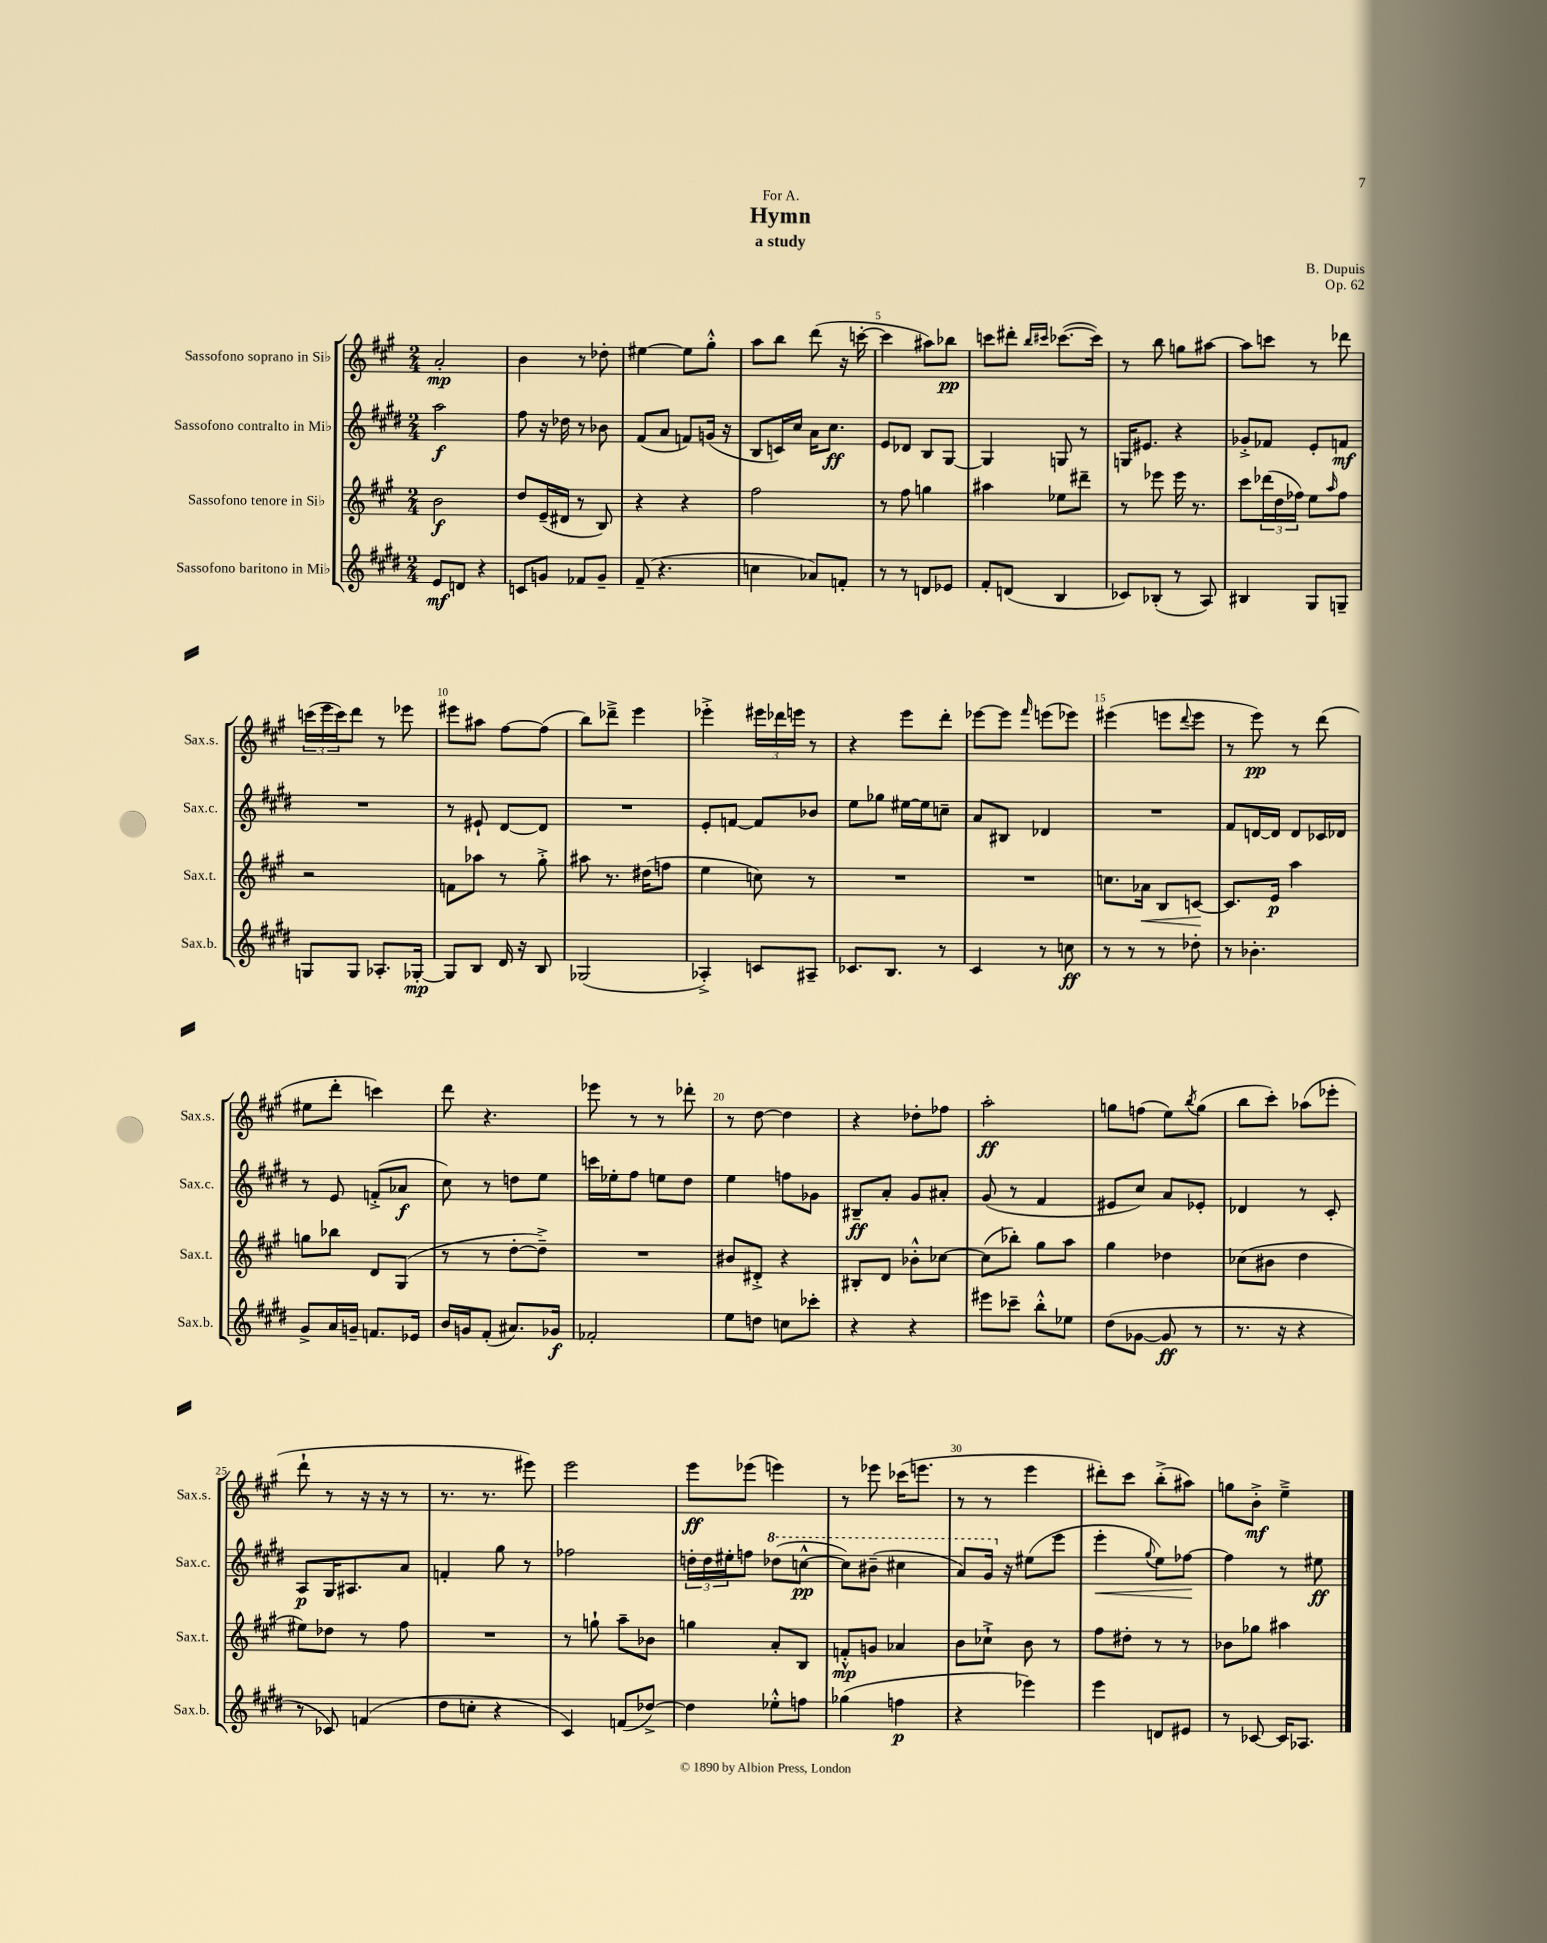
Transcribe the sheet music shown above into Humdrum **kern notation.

**kern	**dynam	**kern	**dynam	**kern	**dynam	**kern	**dynam
*part4	*part4	*part3	*part3	*part2	*part2	*part1	*part1
*staff4	*staff4	*staff3	*staff3	*staff2	*staff2	*staff1	*staff1
*I"Sassofono baritono in Mi♭	*	*I"Sassofono tenore in Si♭	*	*I"Sassofono contralto in Mi♭	*	*I"Sassofono soprano in Si♭	*
*I'Sax.b.	*	*I'Sax.t.	*	*I'Sax.c.	*	*I'Sax.s.	*
*clefG2	*	*clefG2	*	*clefG2	*	*clefG2	*
*k[f#c#g#d#]	*	*k[f#c#g#]	*	*k[f#c#g#d#]	*	*k[f#c#g#]	*
*M2/4	*	*M2/4	*	*M2/4	*	*M2/4	*
=1	=1	=1	=1	=1	=1	=1	=1
8e/L	mf	2b\	f	2aa\	f	2a'/	mp
8dn/J	.	.	.	.	.	.	.
4r	.	.	.	.	.	.	.
=2	=2	=2	=2	=2	=2	=2	=2
8cn/L	.	8dd/L	.	8ff#\	.	4b\	.
8gn/J	.	(16e~/L	.	16r	.	.	.
.	.	16d#X/JJ	.	16dd-X\	.	.	.
8f-X/L	.	8r	.	8r	.	8r	.
8g~/J	.	8B/)	.	8b-X\	.	8dd-X'\	.
=3	=3	=3	=3	=3	=3	=3	=3
(8f#~/	.	4r	.	(8f#/L	.	[4ee#X\	.
4.r	.	.	.	8a/J	.	.	.
.	.	4r	.	8fn/L)	.	8ee#\L]	.
.	.	.	.	(16gn/Jk	.	8gg#'^^\J	.
.	.	.	.	16r	.	.	.
=4	=4	=4	=4	=4	=4	=4	=4
4ccn\	.	2ff#\	.	8B/L	.	8aa\L	.
.	.	.	.	16cn/L)	.	8bb\J	.
.	.	.	.	16cc#/JJ	.	.	.
8a-X/L)	.	.	.	16a\KL	.	(8ddd\	.
.	.	.	.	8.cc#\J	ff	.	.
8fn'/J	.	.	.	.	.	16r	.
.	.	.	.	.	.	[16cccn'\	.
=5	=5	=5	=5	=5	=5	=5	=5
8r	.	8r	.	8e/L	.	4ccc\]	.
8r	.	8ff#\	.	8d-X/J	.	.	.
8dn/L	.	4ggn\	.	8B/L	.	8aa#X\L)	.
8e-X/J	.	.	.	[8G#/J	.	8bb-X\J	pp
=6	=6	=6	=6	=6	=6	=6	=6
8f#'/L	.	4aa#X\	.	4G#/]	.	8cccn\L	.
(8dn/J	.	.	.	.	.	8ddd#X'\J	.
.	.	.	.	.	.	16qqbb/LL	.
.	.	.	.	.	.	16qqccc#X/JJ	.
4B/	.	8ee-X\L	.	8Gn/	.	([8.ccc-X\L	.
.	.	8ddd#X~\J	.	8r	.	.	.
.	.	.	.	.	.	16ccc-\Jk])	.
=7	=7	=7	=7	=7	=7	=7	=7
8c-X/L)	.	8r	.	16Gn/KL	.	8r	.
.	.	.	.	8.e#X/J	.	.	.
(8B-X'/J	.	8eee-X\	.	.	.	8bb\	.
8r	.	16eee-\	.	4r	.	8ggn\L	.
.	.	8.r	.	.	.	.	.
8A/)	.	.	.	.	.	[8aa#X\J	.
=8	=8	=8	=8	=8	=8	=8	=8
4B#X/	.	8ccc#\L	.	8g-X'^/L	.	8aa#\L]	.
.	.	(24ddd-X\L	.	8f-X/J	.	8cccn\J	.
.	.	24dd\	.	.	.	.	.
.	.	24ff-X\JJ)	.	.	.	.	.
8G#/L	.	8ee\L	.	8e'/L	.	8r	.
.	.	16qqaa/	.	.	.	.	.
8Gn~/J	.	8ff-\J	.	8fn/J	mf	8ddd-X\	.
!!LO:LB:g=z
=9	=9	=9	=9	=9	=9	=9	=9
8Gn/L	.	2r	.	2r	.	(24cccn\LL	.
.	.	.	.	.	.	24eee\	.
.	.	.	.	.	.	24ccc\J)	.
8G/J	.	.	.	.	.	8ddd\J	.
8.A-X'/L	.	.	.	.	.	8r	.
.	.	.	.	.	.	8eee-X\	.
[16G-X'/Jk	mp	.	.	.	.	.	.
=10	=10	=10	=10	=10	=10	=10	=10
8G-/L]	.	8fn\L	.	8r	.	8eee#X\L	.
8B/J	.	8aa-X\J	.	8e#X`/	.	8aa#X\J	.
16d#/	.	8r	.	[8d#/L	.	[8ff#\L	.
16r	.	.	.	.	.	.	.
8B/	.	8gg#'^\	.	8d#/J]	.	(8ff#\J]	.
=11	=11	=11	=11	=11	=11	=11	=11
(2G-X/	.	8aa#X\	.	2r	.	8bb\L)	.
.	.	8.r	.	.	.	8ddd-X~^\J	.
.	.	.	.	.	.	4eee\	.
.	.	(16dd#X\KL	.	.	.	.	.
.	.	8ffn\J	.	.	.	.	.
=12	=12	=12	=12	=12	=12	=12	=12
4A-X'^/)	.	4ee\	.	8e'/L	.	4eee-X'^\	.
.	.	.	.	[8fn/J	.	.	.
8cn/L	.	8ccn\)	.	8f/L]	.	24eee#X\LL	.
.	.	.	.	.	.	24ddd-X\	.
.	.	.	.	.	.	24eeen\JJ	.
8A#X~/J	.	8r	.	8b-X/J	.	8r	.
=13	=13	=13	=13	=13	=13	=13	=13
8.c-X/L	.	2r	.	8ee\L	.	4r	.
.	.	.	.	8gg-X\J	.	.	.
8.B/J	.	.	.	.	.	.	.
.	.	.	.	[16ee#X\LL	.	8eee\L	.
.	.	.	.	16ee#\J]	.	.	.
8r	.	.	.	8ccn~\J	.	8ddd'\J	.
=14	=14	=14	=14	=14	=14	=14	=14
4c#/	.	2r	.	8a/L	.	[8eee-X\L	.
.	.	.	.	8B#X/J	.	8eee-\J]	.
.	.	.	.	.	.	16qqfff#/	.
8r	.	.	.	4d-X/	.	(8eeen\L	.
8ccn\	ff	.	.	.	.	8eee-X\J)	.
=15	=15	=15	=15	=15	=15	=15	=15
8r	.	8.ccn\L	.	2r	.	(4eee#X\	.
8r	.	.	.	.	.	.	.
!	!	!	!LO:HP:b	!	!	!	!
.	.	16a-X\Jk	<	.	.	.	.
8r	.	8B/L	.	.	.	8eeen\L	.
.	.	.	.	.	.	8qqddd/	.
8dd-X'\	.	[8cn/J	.	.	.	8eee\J	.
.	.	.	[	.	.	.	.
=16	=16	=16	=16	=16	=16	=16	=16
8r	.	8.c/L]	.	8f#/L	.	8r	.
4.b-X'\	.	.	.	[16dn/L	.	8eee\)	pp
.	.	16e/Jk	p	16d/JJ]	.	.	.
.	.	4aa\	.	8d/L	.	8r	.
.	.	.	.	16c-X/L	.	(8ddd\	.
.	.	.	.	16d-X/JJ	.	.	.
!!LO:LB:g=z
=17	=17	=17	=17	=17	=17	=17	=17
8g#^/L	.	8ggn\L	.	8r	.	8ee#X\L	.
16a/L	.	8bb-X\J	.	8e/	.	8ddd'\J	.
16gn~/JJ	.	.	.	.	.	.	.
8.fn/L	.	8d/L	.	(8fn'^/L	.	4cccn\)	.
.	.	(8G#/J	.	8a-X/J	f	.	.
16e-X/Jk	.	.	.	.	.	.	.
=18	=18	=18	=18	=18	=18	=18	=18
16b/LL	.	8r	.	8cc#\)	.	8ddd\	.
16gn/J	.	.	.	.	.	.	.
(8f#'/J	.	8r	.	8r	.	4.r	.
8.a#X/L)	.	[8dd'\L	.	8ddn\L	.	.	.
.	.	8dd~^\J])	.	8ee\J	.	.	.
16g-X/Jk	f	.	.	.	.	.	.
=19	=19	=19	=19	=19	=19	=19	=19
2f-X'/	.	2r	.	16cccn\LL	.	8eee-X\	.
.	.	.	.	16ee-X'\J	.	.	.
.	.	.	.	8ff#\J	.	8r	.
.	.	.	.	8een\L	.	8r	.
.	.	.	.	8dd#\J	.	8ddd-X'\	.
=20	=20	=20	=20	=20	=20	=20	=20
8ee\L	.	8b#X/L	.	4ee\	.	8r	.
8ddn\J	.	8d#X'^/J	.	.	.	[8dd\	.
8ccn\L	.	4r	.	8ffn\L	.	4dd\]	.
8ccc-X'\J	.	.	.	8g-X\J	.	.	.
=21	=21	=21	=21	=21	=21	=21	=21
4r	.	8B#X'/L	.	8B#X~/L	ff	4r	.
.	.	8d/J	.	8a'/J	.	.	.
4r	.	8b-X'^^\L	.	8g#/L	.	8dd-X'\L	.
.	.	[8cc-X\J	.	8a#X'/J	.	8ff-X\J	.
=22	=22	=22	=22	=22	=22	=22	=22
8eee#X\L	.	(8cc-\L]	.	(8g#/	.	2aa'\	ff
8ccc-X~\J	.	8bb-X'\J)	.	8r	.	.	.
8bb'^^\L	.	8gg#\L	.	4f#/	.	.	.
8ee-X\J	.	8aa\J	.	.	.	.	.
=23	=23	=23	=23	=23	=23	=23	=23
(8dd#\L	.	4gg#\	.	8e#X/L	.	8ggn\L	.
[8g-X\J	.	.	.	8cc#/J)	.	(8ffn\J	.
8g-/]	ff	4dd-X\	.	8a/L	.	8ee\L)	.
.	.	.	.	.	.	8qbb/	.
8r	.	.	.	8e-X'/J	.	(8gg\J	.
=24	=24	=24	=24	=24	=24	=24	=24
8.r	.	(8cc-X\L	.	4d-X/	.	8bb\L	.
.	.	8b#X\J	.	.	.	8ccc#'\J)	.
16r	.	.	.	.	.	.	.
4r	.	4dd\	.	8r	.	(8aa-X\L	.
.	.	.	.	8c#'/	.	8eee-X'\J	.
!!LO:LB:g=z
=25	=25	=25	=25	=25	=25	=25	=25
8r	.	8ee#X\L)	.	8A/L	p	8ddd`\	.
8c-X/)	.	8dd-X\J	.	16G#/K	.	8r	.
.	.	.	.	8.A#X/	.	.	.
(4fn/	.	8r	.	.	.	16r	.
.	.	.	.	.	.	16r	.
.	.	8ff#\	.	8a/J	.	8r	.
=26	=26	=26	=26	=26	=26	=26	=26
8dd#\L	.	2r	.	4fn'/	.	8.r	.
8ccn'\J	.	.	.	.	.	.	.
.	.	.	.	.	.	8.r	.
4r	.	.	.	8gg#\	.	.	.
.	.	.	.	8r	.	8eee#X\)	.
=27	=27	=27	=27	=27	=27	=27	=27
4c#/)	.	8r	.	2ff-X\	.	2eee\	.
.	.	8ggn`\	.	.	.	.	.
(8fn/L	.	8aa~\L	.	.	.	.	.
[8dd-X^/J)	.	8b-X\J	.	.	.	.	.
=28	=28	=28	=28	=28	=28	=28	=28
4dd-\]	.	4ggn\	.	24ddn'\LL	.	8eee\L	ff
.	.	.	.	24dd\	.	.	.
.	.	.	.	24ee#X'\J	.	.	.
.	.	.	.	8ffn\J	.	(8eee-X\J	.
*	*	*	*	*8va	*	*	*
8ee-X'^^\L	.	8a'/L	.	(8ddd-X\L	.	4eeen\)	.
8ffn\J	.	8B/J	.	[8cccn^^\J	pp	.	.
=29	=29	=29	=29	=29	=29	=29	=29
(4gg-X\	.	8fn'^^/L	mp	8ccc\L])	.	8r	.
.	.	8gn/J	.	(8bb#X~\J	.	8eee-X\	.
4ffn\	p	4a-X/	.	4ccc#X\	.	(16ccc-X\KL	.
.	.	.	.	.	.	8.eeen\J	.
=30	=30	=30	=30	=30	=30	=30	=30
4r	.	8b\L	.	8aa/L)	.	8r	.
.	.	8cc-X`^\J	.	16gg#/Jk	.	8r	.
*	*	*	*	*X8va	*	*	*
.	.	.	.	16r	.	.	.
4eee-X\)	.	8b\	.	(8ee#X\L	.	4eee\	.
.	.	8r	.	8eee\J	.	.	.
=31	=31	=31	=31	=31	=31	=31	=31
!	!	!	!	!	!LO:HP:b	!	!
4eee\	.	8ff#\L	.	4eee'\	<	8ddd#X'\L)	.
.	.	8dd#X'\J	.	.	.	8ccc#\J	.
.	.	.	.	8qqgg#/	.	.	.
8dn/L	.	8r	.	8ee\L)	.	(8bb'^\L	.
8e#X/J	.	8r	.	[8ff-X\J	.	8aa#X\J)	.
.	.	.	.	.	[	.	.
=32	=32	=32	=32	=32	=32	=32	=32
8r	.	8b-X\L	.	4ff-\]	.	8ggn\L	.
[8c-X/	.	8gg-X\J	.	.	.	8b'^\J	mf
16c-/KL]	.	4aa#X\	.	8r	.	4ee~^\	.
8.A-X/J	.	.	.	.	.	.	.
.	.	.	.	8ee#X\	ff	.	.
==	==	==	==	==	==	==	==
*-	*-	*-	*-	*-	*-	*-	*-
